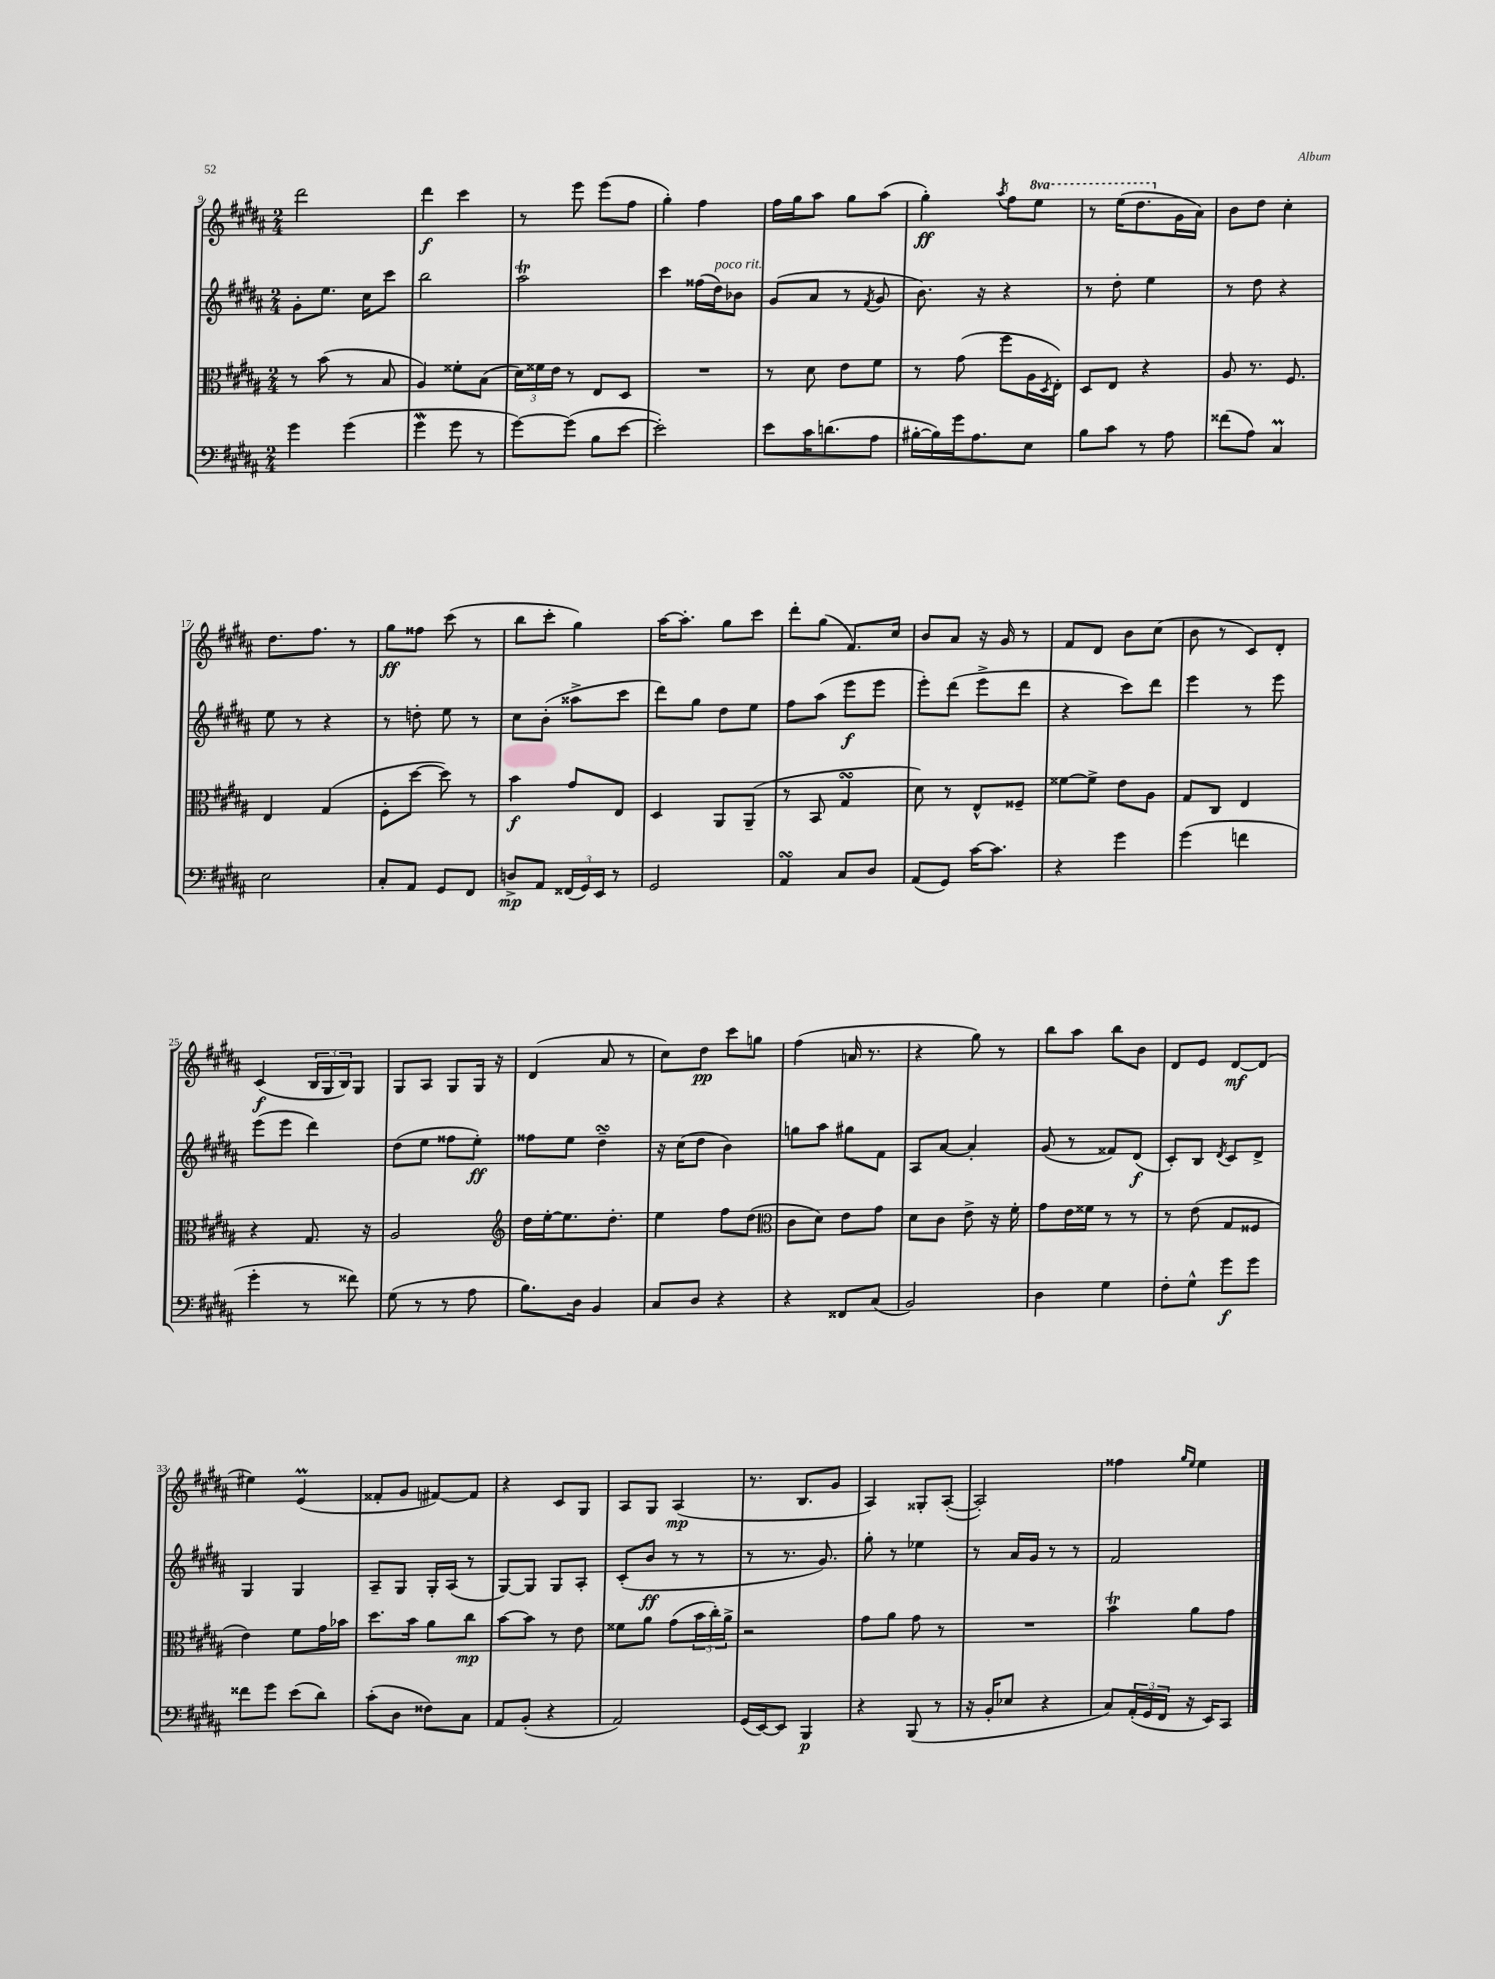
<<
\new StaffGroup <<
\new Staff = "s0" {
    \clef treble \key b \major \numericTimeSignature \time 2/4 \set Staff.ottavationMarkups = #ottavation-simple-ordinals
    dis'''2 |
    dis'''4\f cis'''4 |
    r8 e'''8 e'''8( fis''8 |
    gis''4-.) fis''4 |
    fis''16 gis''16 ais''8 gis''8 ais''8( |
    gis''4-.\ff) \acciaccatura { ais''8 } fis''8 \ottava #1 e'''8 |
    r8 e'''16( dis'''8. \ottava #0 gis'16 ais'16) |
    b'8 dis''8 cis''4-. |
    dis''8. fis''8. r8 |
    gis''8\ff fisis''8 cis'''8( r8 |
    b''8 cis'''8-. gis''4) |
    ais''16~ ais''8.-. gis''8 cis'''8 |
    dis'''8-. gis''8( fis'8.) cis''16 |
    b'8 ais'8 r16 gis'16 r8 |
    fis'8 dis'8 b'8 cis''8( |
    b'8 r8 cis'8) dis'8-. |
    cis'4\f( \tuplet 3/2 { b16 gis16 b16) } gis8 |
    gis8 ais8 gis8 gis16 r16 |
    dis'4( ais'8 r8 |
    cis''8) dis''8\pp cis'''8 g''8 |
    fis''4( a'16 r8. |
    r4 gis''8) r8 |
    b''8 ais''8 b''8 b'8 |
    dis'8 e'8 dis'8~\mf dis'8( |
    eis''4) e'4\prall( |
    fisis'8-. gis'8 fis'8~) fis'8 |
    r4 cis'8 gis8 |
    ais8 gis8 ais4\mp( |
    r8. b8. gis'8 |
    ais4) gisis8-. ais8~-.( |
    ais2-.) |
    fisis''4 \grace { gis''16 e''16 } e''4 \bar "|." |
}
\new Staff = "s1" {
    \clef treble \key b \major \numericTimeSignature \time 2/4
    gis'8-. e''8. cis''16 cis'''8 |
    b''2 |
    ais''2\trill |
    cis'''4 fisis''16( dis''16^\markup { \italic "poco rit." }) bes'8 |
    gis'8( ais'8 r8 \acciaccatura { fis'8 } gis'8 |
    b'8.) r16 r4 |
    r8 dis''8-. e''4 |
    r8 dis''8 r4 |
    e''8 r8 r4 |
    r8 d''8-. e''8 r8 |
    cis''8 b'8-.( aisis''8-> cis'''8 |
    dis'''8) gis''8 dis''8 e''8 |
    fis''8 ais''8( e'''8\f e'''8 |
    e'''8-.) dis'''8( e'''8-> dis'''8 |
    r4 cis'''8) dis'''8 |
    e'''4 r8 e'''8 |
    e'''8( e'''8 dis'''4) |
    dis''8( e''8 fisis''8 e''8-.\ff) |
    fisis''8 e''8 dis''4--\turn |
    r16 cis''16( dis''8 b'4) |
    g''8 ais''8 gis''8 fis'8 |
    ais8 ais'8~ ais'4-. |
    gis'8( r8 fisis'8) dis'8\f( |
    cis'8-.) b8 \acciaccatura { dis'8 } cis'8 dis'8-> |
    gis4 gis4 |
    ais8-- gis8 gis16-. ais16( r8 |
    gis8~) gis8 gis8 ais8-. |
    cis'8-.( b'8\ff r8 r8 |
    r8 r8. gis'8.) |
    gis''8-. r8 ees''4 |
    r8 ais'16 gis'16 r8 r8 |
    fis'2 \bar "|." |
}
\new Staff = "s2" {
    \clef alto \key b \major \numericTimeSignature \time 2/4
    r8 b'8( r8 b8 |
    ais4) fisis'8-. b8( |
    \tuplet 3/2 { dis'16) fisis'16 e'16 } r8 e8 dis8 |
    R2 |
    r8 dis'8 e'8 fis'8 |
    r8 gis'8( fis''8 ais16 \acciaccatura { dis8 } e16-.) |
    dis8 e8 r4 |
    ais8 r8. fis8. |
    e4 gis4( |
    fis8-. dis''8~ dis''8) r8 |
    b'4\f gis'8 e8 |
    dis4 ais,8 ais,8--( |
    r8 b,8 gis4\turn |
    dis'8) r8 e8-^ fisis8-- |
    fisis'8~ fisis'8-> e'8 ais8 |
    gis8 cis8 e4 |
    r4 gis8. r16 |
    ais2 |
    \clef treble dis''16 e''16~-. e''8. dis''8.-. |
    e''4 fis''8 dis''8( |
    \clef alto cis'8 dis'8) e'8 gis'8 |
    dis'8 cis'8 e'8-> r16 fis'16-. |
    gis'8 e'16 fisis'16 r8 r8 |
    r8 e'8( gis8 fisis8 |
    e'4) fis'8 gis'16 bes'16 |
    dis''8. b'16 ais'8 cis''8\mp |
    b'8~ b'8 r8 e'8 |
    fisis'8 ais'8 gis'8( \tuplet 3/2 { b'16 cis''16-.) ais'16-> } |
    r2 |
    gis'8 ais'8 gis'8 r8 |
    R2 |
    b'4\trill ais'8 gis'8 \bar "|." |
}
\new Staff = "s3" {
    \clef bass \key b \major \numericTimeSignature \time 2/4
    gis'4 gis'4( |
    gis'4\mordent gis'8 r8 |
    gis'8~) gis'8( b8 e'8~ |
    e'2-.) |
    e'8 cis'16 d'8.( ais8 |
    bis16~-. bis16) gis'16 ais8. e8 |
    b8 cis'8 r8 ais8 |
    fisis'8( ais8) cis4\prall |
    e2 |
    cis8-. ais,8 gis,8 fis,8 |
    d8->\mp ais,8 \tuplet 3/2 { fisis,16( gis,16) e,16 } r8 |
    gis,2 |
    ais,4\turn cis8 dis8 |
    ais,8( gis,8) cis'16~ cis'8. |
    r4 gis'4 |
    gis'4( f'4 |
    gis'4-. r8 fisis'8) |
    gis8( r8 r8 ais8 |
    b8.) dis16 b,4 |
    cis8 dis8 r4 |
    r4 fisis,8 cis8( |
    b,2) |
    dis4 gis4 |
    fis8-. gis8-^ gis'8\f gis'8 |
    fisis'8 gis'8 e'8( dis'8) |
    cis'8-.( dis8 fisis8) cis8 |
    ais,8 b,8-.( r4 |
    ais,2) |
    gis,16( e,16~) e,8 b,,4\p |
    r4 b,,8( r8 |
    r16 b,16-. ees8 r4 |
    cis8) \tuplet 3/2 { ais,16-.( gis,16 fis,16 } r16 e,16) cis,8 \bar "|." |
}
>>
>>
\layout { \context { \Score currentBarNumber = #9 } }
